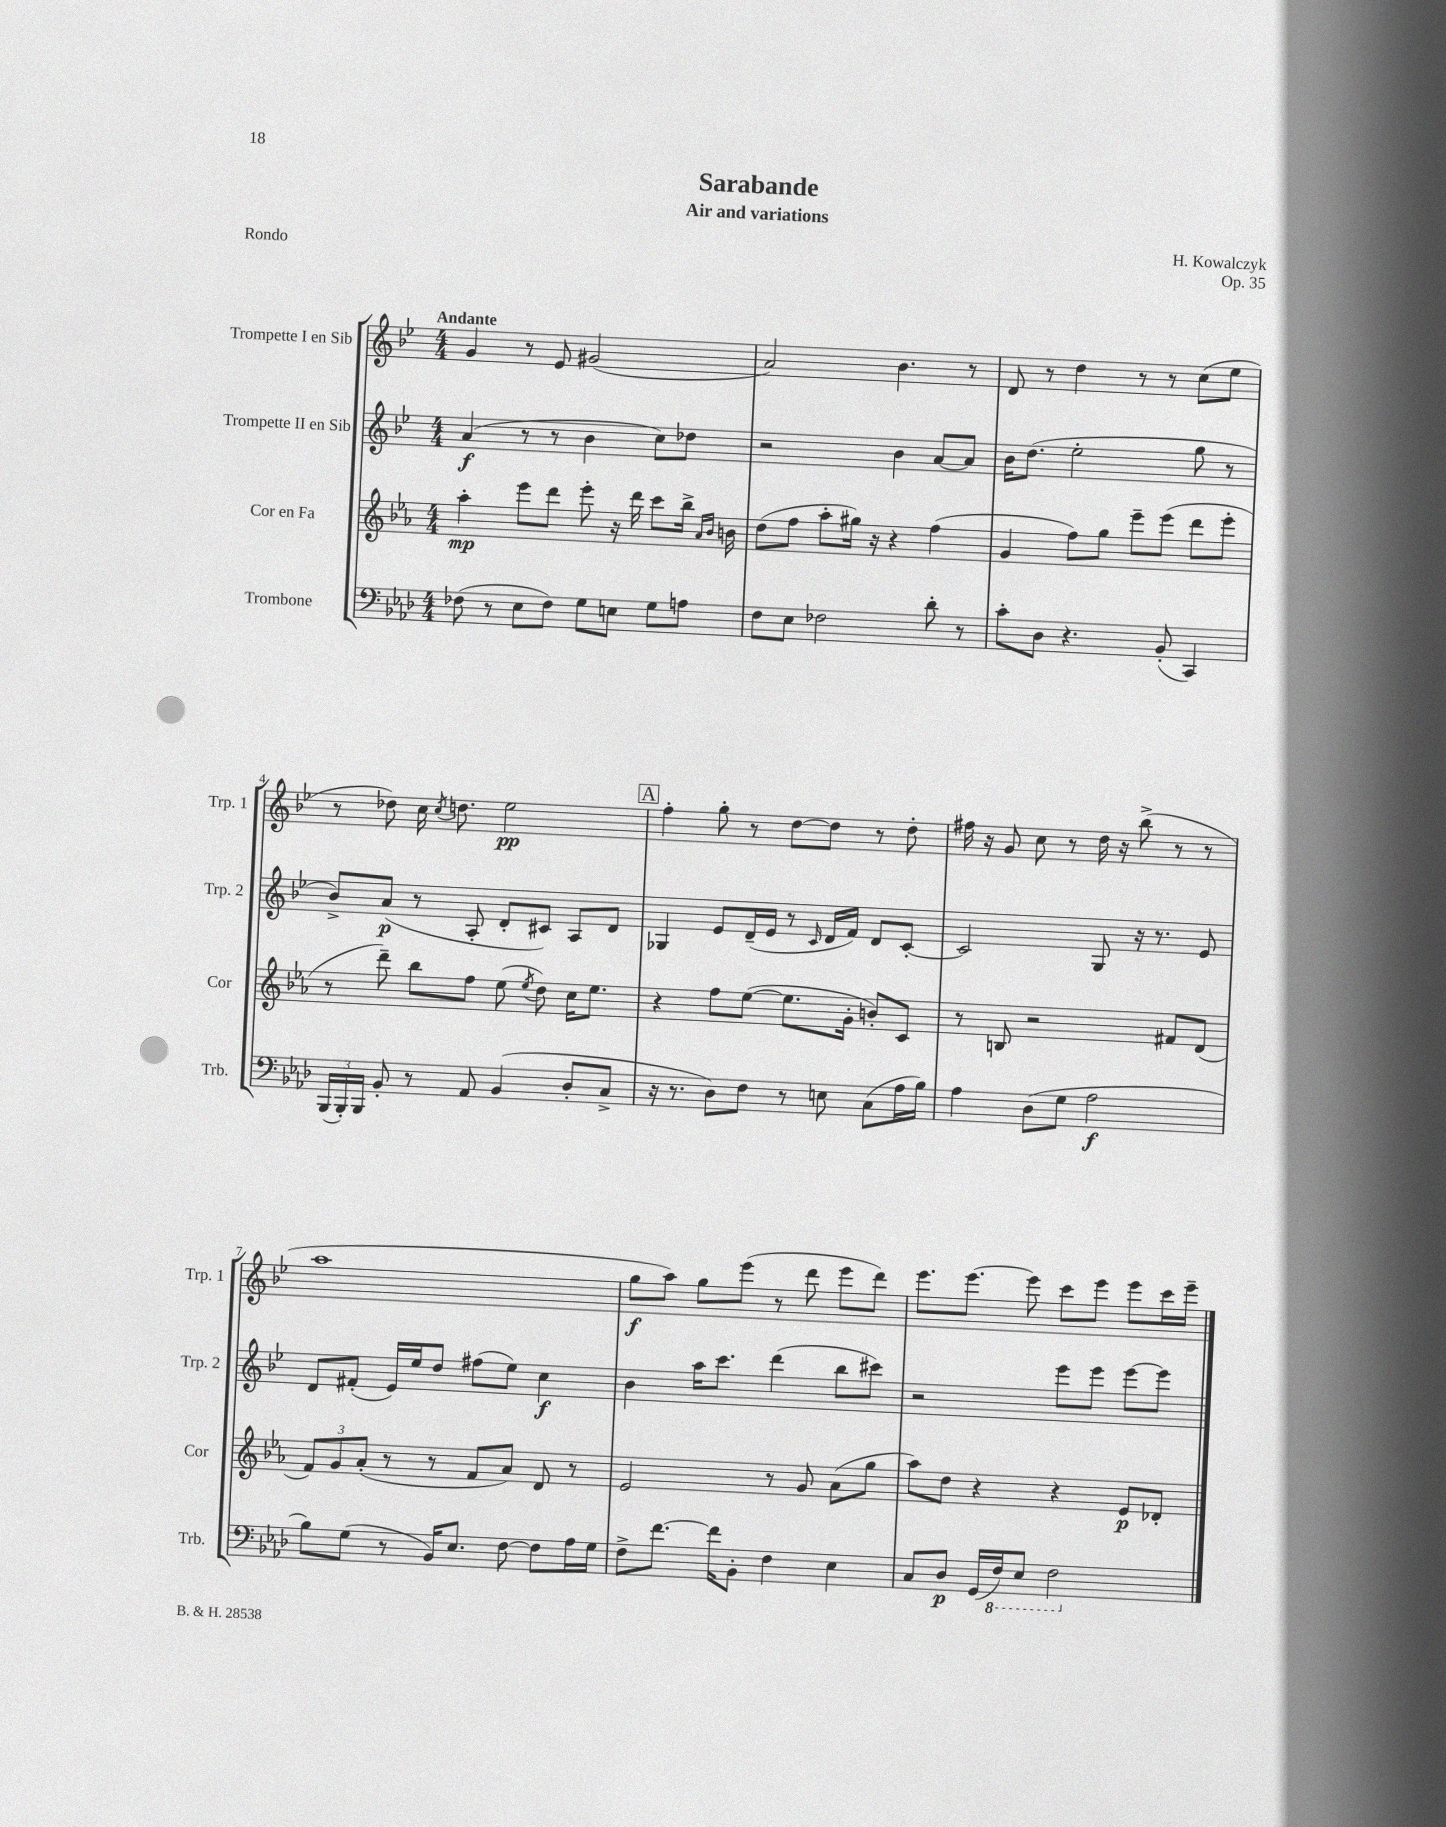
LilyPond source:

\header { title = "Sarabande" composer = "H. Kowalczyk" subtitle = "Air and variations" opus = "Op. 35" piece = "Rondo" }
<<
\new StaffGroup <<
\new Staff = "s0" \with { instrumentName = "Trompette I en Sib" shortInstrumentName = "Trp. 1" } {
    \clef treble \key bes \major \numericTimeSignature \time 4/4 \tempo "Andante"
    \autoBeamOff g'4 r8 ees'8 gis'2( |
    a'2) bes'4. r8 |
    d'8 r8 d''4 r8 r8 c''8[( ees''8] |
    r8 des''8) c''16 \acciaccatura { c''8 } d''8. ees''2\pp |
    \mark \markup { \box "A" } f''4-. g''8-. r8 d''8[~ d''8] r8 d''8-. |
    fis''16 r16 g'8 c''8 r8 d''16 r16 bes''8->( r8 r8 |
    a''1 |
    g''8[\f a''8]) g''8[ ees'''8]( r8 d'''8 ees'''8[ d'''8]) |
    ees'''8.[ ees'''8.]~ ees'''8 c'''8[ ees'''8] ees'''8[ c'''16 ees'''16]-- \bar "|." |
}
\new Staff = "s1" \with { instrumentName = "Trompette II en Sib" shortInstrumentName = "Trp. 2" } {
    \clef treble \key bes \major \numericTimeSignature \time 4/4
    \autoBeamOff a'4\f( r8 r8 bes'4 c''8[) des''8] |
    r2 bes'4 a'8[~ a'8] |
    bes'16[ d''8.]( ees''2-. g''8 r8 |
    bes'8[->) a'8]\p( r8 a8-. d'8[-. cis'8]) a8[ d'8] |
    \mark \markup { \box "A" } ges4 ees'8[ d'16--( ees'16] r8 \grace { c'16 } d'16[ f'16]) d'8[ c'8]~-. |
    c'2 g8 r16 r8. ees'8 |
    d'8[ fis'8]-.( ees'16[) ees''16 d''8] fis''8[( ees''8]) c''4\f |
    bes'4 a''16[ c'''8.] d'''4( bes''8[ cis'''8]) |
    r2 ees'''8[ ees'''8] ees'''8[~ ees'''8] \bar "|." |
}
\new Staff = "s2" \with { instrumentName = "Cor en Fa" shortInstrumentName = "Cor" } {
    \clef treble \key ees \major \numericTimeSignature \time 4/4
    \autoBeamOff aes''4-.\mp ees'''8[ d'''8] ees'''8-. r16 d'''16 c'''8[ bes''16]-> \grace { aes'16[ bes'16] } b'16 |
    d''8[( f''8] aes''8[-. gis''16]) r16 r4 f''4( |
    g'4 f''8[) g''8] ees'''8[-- ees'''8]( d'''8[ ees'''8]-. |
    r8 d'''8--) bes''8[ f''8] ees''8( \acciaccatura { ees''8 } d''8) c''16[ ees''8.] |
    \mark \markup { \box "A" } r4 f''8[ ees''8]~( ees''8.[ g'16]-. b'8[-.) c'8] |
    r8 b8 r2 fis'8[ d'8]( |
    \tuplet 3/2 { f'8[) g'8 aes'8]-.( } r8 r8 f'8[ aes'8]) d'8 r8 |
    ees'2 r8 g'8 aes'8[( g''8] |
    aes''8[) d''8] r4 r4 ees'8[\p des'8]-. \bar "|." |
}
\new Staff = "s3" \with { instrumentName = "Trombone" shortInstrumentName = "Trb." } {
    \clef bass \key aes \major \numericTimeSignature \time 4/4
    \autoBeamOff fes8( r8 ees8[ fes8]) g8[ e8] g8[ a8] |
    f8[ ees8] fes2 des'8-. r8 |
    c'8[-. des8] r4. bes,8-.( c,4) |
    \tuplet 3/2 { bes,,16[( bes,,16-.) bes,,16] } bes,8-. r8 aes,8 bes,4( des8[-. c8]-> |
    \mark \markup { \box "A" } r16 r8. des8[) f8] r8 e8 c8[( aes16 bes16]) |
    aes4 des8[( g8] aes2\f |
    bes8[) g8]( r8 bes,16[) ees8.] f8~ f8[ aes16 g16] |
    f8[-> f'8.]~ f'16[ bes,8]-. f4 ees4 |
    c8[ des8]\p g,16[( \ottava #-1 f,16) ees,8] f,2 \ottava #0 \bar "|." |
}
>>
>>
